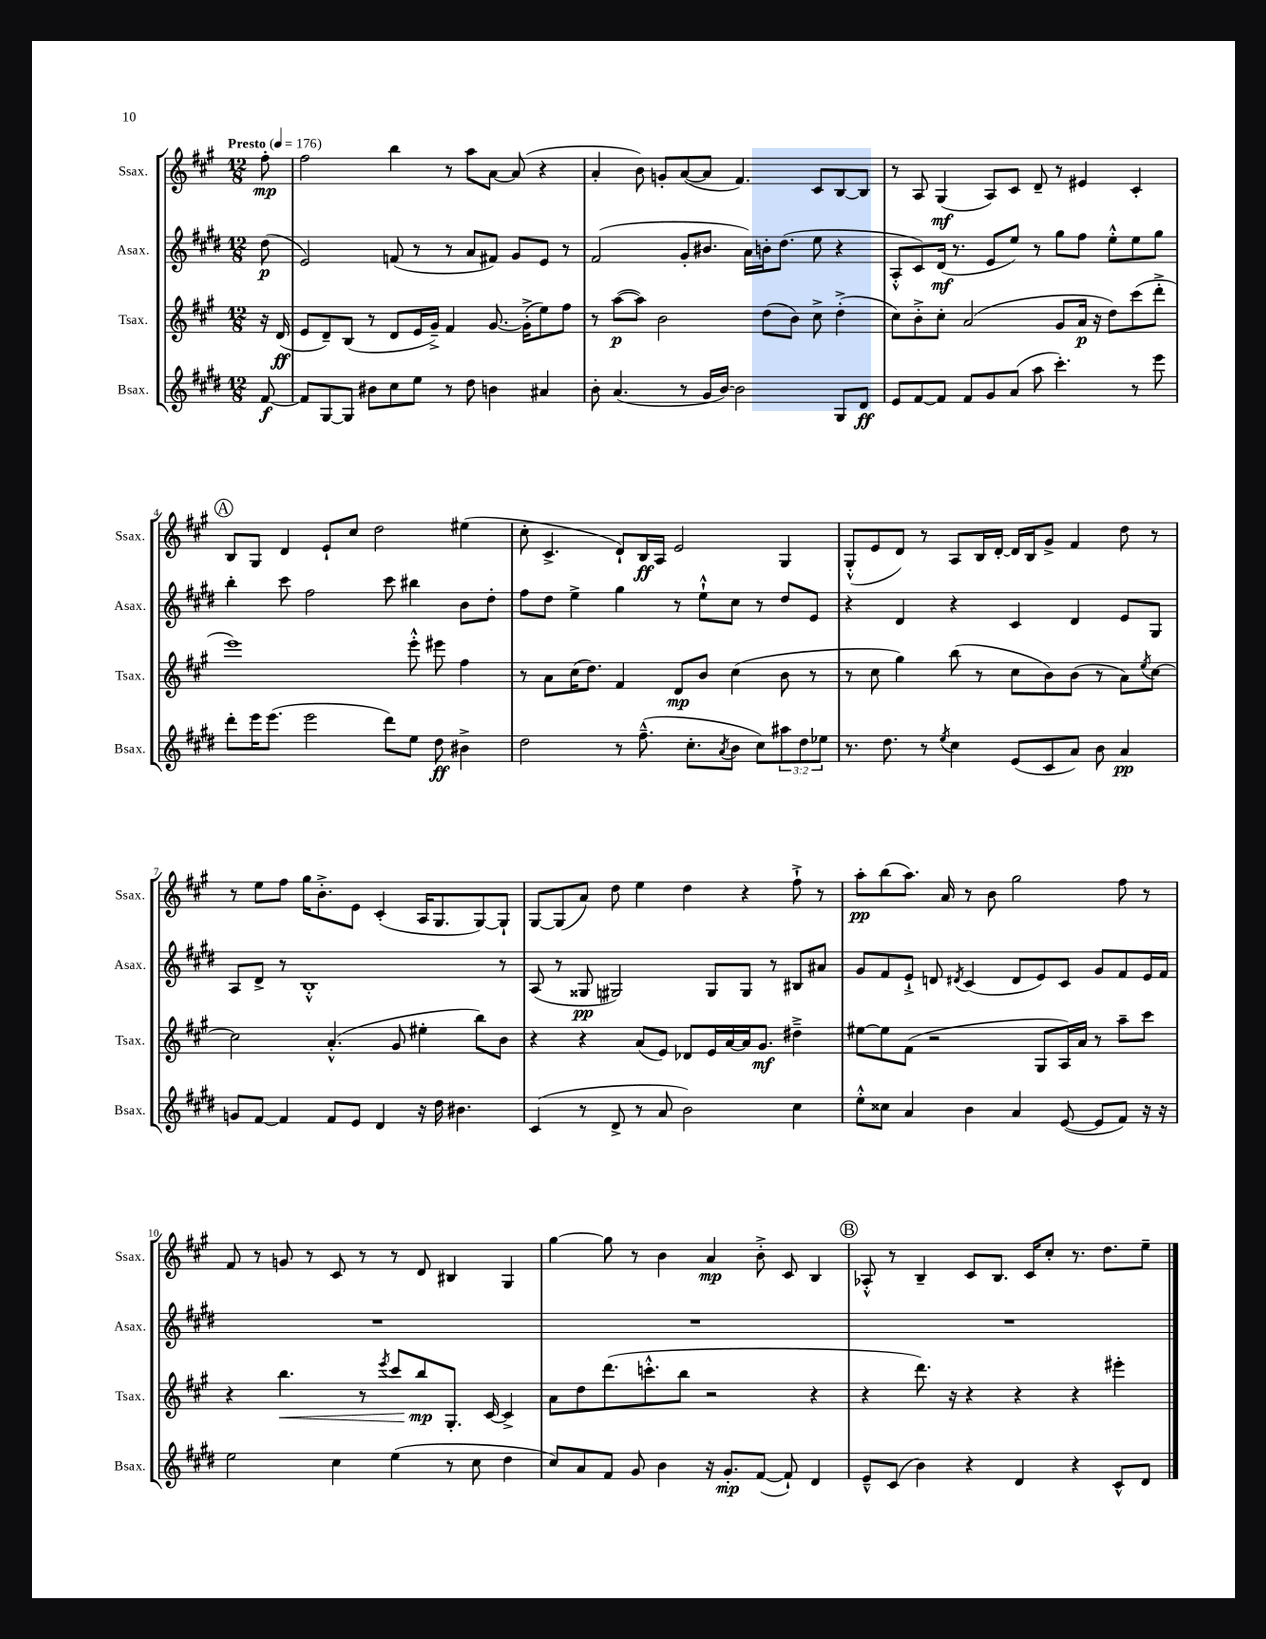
<<
\new StaffGroup <<
\new Staff = "s0" \with { instrumentName = "Ssax." shortInstrumentName = "Ssax." } {
    \clef treble \key a \major \numericTimeSignature \time 12/8 \partial 8 \tempo "Presto" 4 = 176
    fis''8-.\mp |
    fis''2 b''4 r8 a''8 a'8~ a'8( r4 |
    a'4-. b'8) g'8-. a'8~( a'8 fis'4.) cis'8 b8~ b8 |
    r8 a8 gis4\mf( a8) cis'8 d'8-- r8 eis'4 cis'4-. |
    \mark \markup { \circle "A" } b8 gis8 d'4 e'8-! cis''8 d''2 eis''4( |
    cis''8-. cis'4.-> d'8-!) b16\ff a16 e'2 gis4 |
    gis8-.-^( e'8 d'8) r8 a8 b16 d'16~-. d'16 b16 gis'8-> fis'4 d''8 r8 |
    r8 e''8 fis''8 gis''16 b'8.-.-> e'8 cis'4-.( a16 gis8. gis8~) gis8-! |
    gis8~ gis8( a'8) d''8 e''4 d''4 r4 fis''8-!-> r8 |
    a''8-.\pp b''8( a''8.) a'16 r8 b'8 gis''2 fis''8 r8 |
    fis'8 r8 g'8 r8 cis'8 r8 r8 d'8 bis4 gis4 |
    gis''4~ gis''8 r8 b'4 a'4\mp b'8-.-> cis'8 b4 |
    \mark \markup { \circle "B" } aes8-.-^ r8 b4-- cis'8 b8. cis'16 cis''8-. r8. d''8. e''8-- \bar "|." |
}
\new Staff = "s1" \with { instrumentName = "Asax." shortInstrumentName = "Asax." } {
    \clef treble \key e \major \numericTimeSignature \time 12/8 \partial 8
    dis''8\p( |
    e'2) f'8( r8 r8 a'8 fis'8) gis'8 e'8 r8 |
    fis'2( gis'8-. bis'8. a'16) b'16-. dis''8.( e''8 r4 |
    a8-.-^ cis'8) dis'16\mf( r8. e'8 e''8) r8 gis''8 fis''8 e''8-.-^ e''8 gis''8 |
    \mark \markup { \circle "A" } b''4-. cis'''8 fis''2 cis'''8 bis''4 b'8 dis''8-. |
    fis''8 dis''8 e''4-> gis''4 r8 e''8-!-^ cis''8 r8 dis''8 e'8 |
    r4 dis'4 r4 cis'4 dis'4 e'8 gis8 |
    a8 dis'8-> r8 b1-.-^ r8 |
    a8( r8 gisis8\pp gis2) gis8 gis8 r8 bis8 ais'8 |
    gis'8 fis'8 e'8-!-> d'8 \acciaccatura { dis'8 } cis'4( dis'8 e'8) cis'8 gis'8 fis'8 e'16 fis'16 |
    R1. |
    R1. |
    \mark \markup { \circle "B" } R1. \bar "|." |
}
\new Staff = "s2" \with { instrumentName = "Tsax." shortInstrumentName = "Tsax." } {
    \clef treble \key a \major \numericTimeSignature \time 12/8 \partial 8
    r16 d'16\ff( |
    e'8 d'8--) b8( r8 d'8 e'16 gis'16--->) fis'4 gis'8.~ gis'16-.->( e''8) fis''8 |
    r8 a''8~\p( a''8) b'2 d''8( b'8) cis''8-> d''4-.->( |
    cis''8) b'8-.-> cis''8-. a'2( gis'8 a'16\p r16 d''8) cis'''8( d'''8-.-> |
    \mark \markup { \circle "A" } e'''1) e'''8-.-^ eis'''8 fis''4 |
    r8 a'8 cis''16( d''8.) fis'4 d'8\mp b'8 cis''4( b'8 r8 |
    r8 cis''8 gis''4) b''8( r8 cis''8 b'8) b'8( r8 a'8) \acciaccatura { e''8 } cis''8~ |
    cis''2 a'4.-.-^( gis'8 eis''4-. b''8) b'8 |
    r4 r4 a'8( e'8) des'8 e'16 a'16~ a'16 gis'8.\mf dis''4---> |
    eis''8~ eis''8 fis'8( r2 gis8 a16) a'16 r8 a''8-- cis'''8 |
    r4 b''4.\< r8 \acciaccatura { e'''8 } cis'''8 b''8\mp\! gis8.-. cis'16~ cis'4-> |
    a'8 d''8 d'''8.( c'''8.-.-^ b''8 r2 r4 |
    \mark \markup { \circle "B" } r4 d'''8.) r16 r4 r4 r4 eis'''4-. \bar "|." |
}
\new Staff = "s3" \with { instrumentName = "Bsax." shortInstrumentName = "Bsax." } {
    \clef treble \key e \major \numericTimeSignature \time 12/8 \override Staff.TupletNumber.text = #tuplet-number::calc-fraction-text \partial 8
    fis'8~\f |
    fis'8 gis8~ gis8 bis'8 cis''8 e''8 r8 dis''8 b'4 ais'4 |
    b'8-. a'4.( r8 gis'16 b'16~) b'2 gis8 dis'8\ff |
    e'8 fis'8~ fis'8 fis'8 gis'8 a'8( a''8 cis'''4.-.) r8 e'''8 |
    \mark \markup { \circle "A" } dis'''8-. e'''16 e'''8.( e'''2 dis'''8) e''8 dis''8\ff bis'4-> |
    dis''2 r8 fis''8.---^( cis''8.-. \acciaccatura { a'8 } b'8 cis''8) \tuplet 3/2 { ais''8 dis''8 ees''8 } |
    r8. dis''8. r8 \acciaccatura { e''8 } cis''4 e'8( cis'8 a'8) b'8 a'4\pp |
    g'8 fis'8~ fis'4 fis'8 e'8 dis'4 r16 dis''16 bis'4. |
    cis'4( r8 dis'8-> r8 a'8 b'2) cis''4 |
    e''8-.-^ cisis''8 a'4 b'4 a'4 e'8~( e'8 fis'8) r16 r16 |
    e''2 cis''4 e''4( r8 cis''8 dis''4 |
    cis''8) a'8 fis'8 gis'8 b'4 r16 gis'8.-.\mp fis'8~( fis'8-!) dis'4 |
    \mark \markup { \circle "B" } e'8---^ cis'8( b'4) r4 dis'4 r4 cis'8-^ dis'8 \bar "|." |
}
>>
>>
